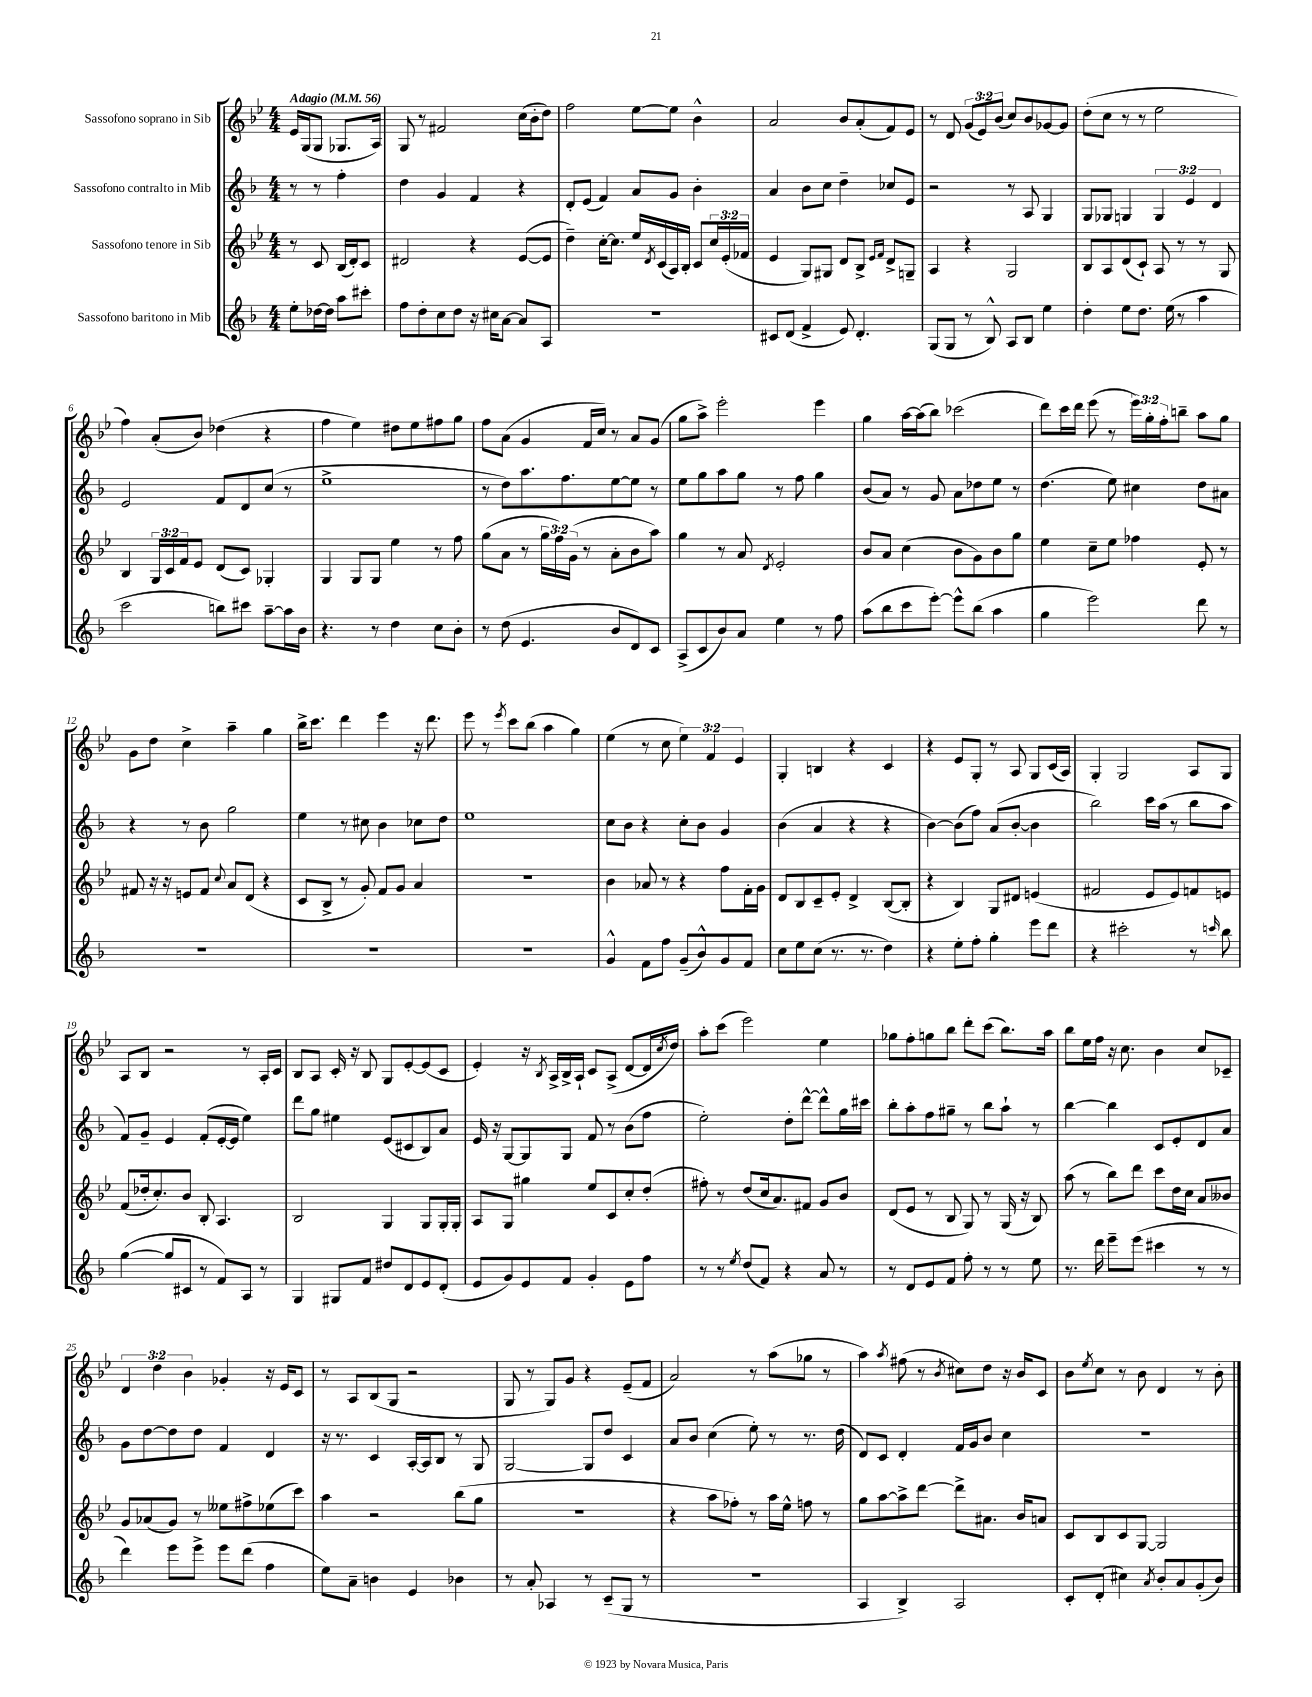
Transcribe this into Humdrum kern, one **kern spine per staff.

**kern	**kern	**kern	**kern
*staff4	*staff3	*staff2	*staff1
*clefG2	*clefG2	*clefG2	*clefG2
*k[b-]	*k[b-e-]	*k[b-]	*k[b-e-]
*M4/4	*M4/4	*M4/4	*M4/4
*MM56	*MM56	*MM56	*MM56
8ee'\L	8r	8r	16e-/LL
.	.	.	(16G/J
[16dd-\L	8c/	8r	8G/J
16dd-\]JJ	.	.	.
8aa\L	(16B-/LL	4ff'\	8.G-/L
.	16d'/J)	.	.
8ccc#'\J	8c/J	.	.
.	.	.	16A/Jk)
=	=	=	=
8ff\L	2d#/	4dd\	8G/
8dd'\	.	.	8r
8cc\	.	4g/	2f#/
8dd\J	.	.	.
16r	4r	4f/	.
16cc#\LK	.	.	.
[8a\J	.	.	.
8a/]L	([8e-/L	4r	(16cc\LL
.	.	.	16b-'\J
8A/J	8e-/]J	.	8dd\J)
=	=	=	=
1r	4dd~\)	8d'/L	2ff\
.	.	(8e/J	.
.	[16cc'\LK	4f/)	.
.	8.cc\]J	.	.
.	16ee-/LL	8a/L	[8ee-\L
.	8qd/	.	.
.	(16c/	.	.
.	16A/)	8g/J	8ee-\]J
.	16B-'/JJ	.	.
.	8c/L	4b-'\	4b-^^\
.	24cc/L	.	.
.	(24e-'/	.	.
.	24f-/JJ	.	.
=	=	=	=
8c#/L	4e-/	4a/	2a/
(8d/J	.	.	.
4f^/	8G/L)	8b-\L	.
.	8G#/J	8cc\J	.
8e/)	8d/L	4dd~\	8b-/L
4.d'/	8B-^/J	.	(8a'/
.	16qqe-/LL	.	.
.	16qqf/JJ	.	.
.	8d^/L	8cc-/L	8f/)
.	8G~/J	8e/J	8e-/J
=	=	=	=
(8G/L	4A/	2r	8r
8G/J	.	.	8d/
8r	4r	.	(12g/L
.	.	.	12e-/)
8B-^^/)	.	.	.
.	.	.	(12b-/J
8A/L	2G/	8r	8cc/L)
8B-/J	.	8A/	8b-/
4ee\	.	4G/	[8g-/
.	.	.	8g-/]J
=	=	=	=
4dd'\	8B-/L	8G/L	(8dd'\L
.	8A/	8G-/J	8cc\J
8ee\L	(8d/	4G/	8r
8.dd\J	8c`/J)	.	8r
.	8A/	6G/	2ee-\
(16ee\	.	.	.
8r	8r	.	.
.	.	6e/	.
4aa\	8r	.	.
.	.	6d/	.
.	8G/	.	.
=	=	=	=
2ccc\	4B-/	2e/	4ff\)
.	24G/LL	.	(8a'/L
.	24c/	.	.
.	24f/J	.	.
.	8e-/J	.	8b-/J)
8bb\L)	(8d/L	8f/L	(4dd-\
8ccc#\J	8c/J)	8d/	.
[8aa~\L	4G-'/	(8cc/J	4r
16aa\]L	.	8r	.
16b-\JJ	.	.	.
=	=	=	=
4.r	4G/	1ee^	4ff\
.	8G/L	.	4ee-\)
8r	8G/J	.	.
4dd\	4ee-\	.	8dd#\L
.	.	.	8ee-\
8cc\L	8r	.	8ff#\
8b-'\J	8ff\	.	8gg\J
=	=	=	=
8r	(8gg\L	8r	8ff\L
(8dd\	8a\J	8dd\L)	(8a\J
4.e/	8r	8.aa\	4g/
.	24gg\LL	.	.
.	24ff\)	.	.
.	.	8.ff\	.
.	(24g\JJ	.	.
.	8r	.	16f/LL
.	.	.	16cc/JJ)
8b-/L	8a'\L	[8ee\	8r
8d/)	8b-\	8ee\]J	8a/L
8c/J	8aa\J)	8r	(8g/J
=	=	=	=
(8A^/L	4gg\	8ee\L	8gg\L
8c/	.	8gg\	8aa^\J)
8b-/)	8r	8aa\	2eee-'\
8a/J	8a/	8gg\J	.
.	8qd/	.	.
4ee\	2e-'/	8r	.
.	.	8ff\	.
8r	.	4gg\	4eee-\
8ff\	.	.	.
=	=	=	=
(8aa\L	8b-/L	(8b-/L	4gg\
8bb-\	8a/J	8a/J)	.
8ccc\	(4cc\	8r	[16aa\LL
.	.	.	(16aa\]J
[8eee'\J)	.	8g/	8bb-\J)
8eee^^\]L	8b-\L	8a\L	(2ccc-\
(8bb-\J	8g\)	8dd-\	.
4aa\	8b-\	8ee\J	.
.	8gg\J	8r	.
=	=	=	=
4gg\	4ee-\	(4.dd\	8ddd\L)
.	.	.	16ccc\L
.	.	.	16ddd\JJ
2eee\)	8cc~\L	.	(8eee-\
.	8ee-\J	8ee\)	8r
.	4ff-\	4cc#\	24eee-\LL)
.	.	.	24gg'\
.	.	.	24ff'\J
.	.	.	8bb~\J
8ddd\	8e-'/	8dd\L	8aa\L
8r	8r	8a#\J	8gg\J
=	=	=	=
1r	8f#/	4r	8g\L
.	16r	.	8dd\J
.	16r	.	.
.	8e/L	8r	4cc^\
.	8f#/J	8b-\	.
.	8qqcc/	.	.
.	8a/L	2gg\	4aa~\
.	(8d/J	.	.
.	4r	.	4gg\
=	=	=	=
1r	8c/L	4ee\	16bb-^\LK
.	.	.	8.ccc\J
.	8B-^/J	.	.
.	8r	8r	4ddd\
.	8g'/)	8cc#\	.
.	8f/L	4b-\	4eee-\
.	8g/J	.	.
.	4a/	8cc-\L	16r
.	.	.	8.ddd\
.	.	8dd\J	.
=	=	=	=
1r	1r	1ee	8eee-\
.	.	.	8r
.	.	.	8qeee-/
.	.	.	8ccc\L
.	.	.	(8bb-\J
.	.	.	4aa\
.	.	.	4gg\)
=	=	=	=
4g^^/	4b-\	8cc\L	(4ee-\
.	.	8b-\J	.
8f\L	8a-/	4r	8r
8ff\J	8r	.	8cc\
(8g~/L	4r	8cc'\L	6ee-\)
8b-^^/)	.	8b-\J	.
.	.	.	6f/
8g/	8ff\L	4g/	.
.	.	.	6e-/
8f/J	16f'\L	.	.
.	16g\JJ	.	.
=	=	=	=
8cc\L	8d/L	(4b-\	4G'/
8ee\	8B-/	.	.
(8cc\J	8c~/	4a/	4B/
8.r	8e-'/J	.	.
.	4d^/	4r	4r
8.r	.	.	.
4dd\)	([8B-/L	4r	4c/
.	8B-'/]J	.	.
=	=	=	=
4r	4r	[4b-\)	4r
8ee'\L	4B-/)	(8b-\]L	8e-/L
8ff'\J	.	8ff\J)	8G'/J
4gg'\	8G/L	(8a/L	8r
.	8d#/J	[8b-'/J	8A/
8eee\L	(4e/	4b-\]	8G/L
8ddd\J	.	.	(16c/L
.	.	.	16A/JJ)
=	=	=	=
4r	2f#/	2bb-\)	4G'/
2ccc#'\	.	.	2G/
.	8e-/L	16ccc\LL	.
.	.	(16aa\JJ	.
.	8e-/)	8r	.
8r	8f/	8bb-\L	8A/L
16qqccc/	.	.	.
8bb-\	8e/J	8aa\J	8G/J
=	=	=	=
([4gg\	(8f/L	8f/L)	8A/L
.	16dd-'/k	8g~/J	8B-/J
.	8.cc'/)	.	.
8gg/]L	.	4e/	2r
8c#/J	8b-/J	.	.
8r	8B-'/	(8f'/L	.
8f/L)	4.A/	[16e'/L	.
.	.	16e/]JJ	.
8A/J	.	4ee\)	8r
8r	.	.	16A'/LL
.	.	.	16c/JJ
=	=	=	=
4G/	2B-/	8ddd\L	8B-/L
.	.	8gg\J	8A/J
8G#/L	.	4ee#\	16c'/
.	.	.	16r
8f/J	.	.	8B-/
8dd#/L	4G/	(8e/L	8G/L
8d/	.	8c#/	[8e-'/
8e/	8G/L	8B-/)	(8e-/]
(8d'/J	16G'/L	8a/J	8c/J
.	16G'/JJ	.	.
=	=	=	=
8e/L	8A/L	16e/	4e-'/)
.	.	16r	.
8g/)	8G/J	[8G/L	.
8e/	4gg#\	8G/]	16r
.	.	.	8qB-/
.	.	.	16A^/LL
8f/J	.	8G/J	16B-^/
.	.	.	16A`/JJ
4g'/	8ee-/L	8f/	8c/L
.	8c/	8r	(8A^/J
8e\L	8cc'/	(8b-\L	[8d/L
8ff\J	(8dd'/J	8ff\J	16d/]L
.	.	.	8qcc/
.	.	.	16dd/JJ)
=	=	=	=
8r	8ff#'\)	2ee'\)	8aa'\L
8r	8r	.	(8ccc\J
8qee/	.	.	.
(8dd/L	(8dd/L	.	2eee-\)
8f/J)	16cc/k	.	.
.	8.a/)	.	.
4r	.	8dd'\L	.
.	8f#/J	[8ddd^^\J	.
8a/	8g/L	8ddd^^\]L	4ee-\
8r	8b-/J	16gg\L	.
.	.	16ccc#\JJ	.
=	=	=	=
8r	(8d/L	8bb-'\L	8gg-\L
8d/L	8e-/J	8aa'\	8ff'\
8e/	8r	8ff\	8gg\
8f/J	8B-/	8gg#~\J	8bb-\J
8ff'\	8G/)	8r	8ddd'\L
8r	8r	8bb-\L	(8ccc\J
8r	(16G/	8aa`\J	8.bb-\L)
.	16r	.	.
8ee\	8B-/)	8r	.
.	.	.	16aa\Jk
=	=	=	=
8.r	(8aa\	[4bb-\	8bb-\L
.	8r	.	16ee-\L
16ddd\	.	.	16ff\JJ
8eee~\L	8bb-\L)	4bb-\]	16r
.	.	.	8.cc\
(8eee\J	8ddd\J	.	.
4ccc#\	8ccc\L	8c/L	4b-\
.	16dd\L	8e'/	.
.	16cc\JJ	.	.
8r	8a/L	8d/	8cc/L
8r	8b--/J	8a/J	8c-~/J
=	=	=	=
4ddd\)	8g/L	8g\L	6d/
.	(8a-/	[8dd\	.
.	.	.	6dd\
8eee\L	8g/J)	8dd\]	.
.	.	.	6b-\
8eee^\J	8r	8dd\J	.
8eee\L	8ee--\L	4f/	4g-'/
(8ddd\J	8ff#^\	.	.
4ff\	(8ee-\	4d/	16r
.	.	.	16e-/LK
.	8ccc\J)	.	8c/J
=	=	=	=
8ee\L)	4aa\	16r	8r
.	.	8.r	.
8a~\J	.	.	8A/L
4b\	2r	4c/	(8B-/
.	.	.	8G/J
4e/	.	[16A'/LL	2r
.	.	16A/]J	.
.	.	8B-/J	.
4b-\	(8bb-\L	8r	.
.	8gg\J	8G/	.
=	=	=	=
8r	1r	[2G/	8G/
8a'/	.	.	8r
4A-/	.	.	8G/L)
.	.	.	8g/J
8r	.	8G/]L	4r
(8c~/L	.	8dd/J	.
8G/J	.	4c/	(8e-~/L
8r	.	.	8f/J
=	=	=	=
1r	4r	8a/L	2a/)
.	.	8b-/J	.
.	8aa\L	(4cc\	.
.	8ff-'\J)	.	.
.	8r	8ee'\)	8r
.	16aa\LL	8r	(8aa\L
.	16ee-^^\JJ	.	.
.	8ff\	8.r	8gg-\J
.	8r	.	8r
.	.	(16dd\	.
=	=	=	=
4A/	8gg\L	8d/L)	4aa\)
.	[8aa\	8c/J	.
.	.	.	8qaa/
4B-^/)	8aa^\]	4d'/	(8ff#\
.	[8ddd\J	.	8r
.	.	.	8qb-/
2A/	8ddd^\]L	16f/LL	8cc#\L)
.	.	16g/J	.
.	8.a#\J	8b-/J	8dd\J
.	.	4cc\	16r
.	16b-/LK	.	16b-/LK
.	8a/J	.	8c/J
=	=	=	=
8c'/L	8c/L	1r	8b-\L
.	.	.	8qee-/
(8d'/J	8B-/	.	8cc\J
4cc#\)	8c/	.	8r
.	[8G/J	.	8b-\
8qa/	.	.	.
8b-'/L	2G/]	.	4d/
8a/	.	.	.
(8g'/	.	.	8r
8b-/J)	.	.	8b-'\
==	==	==	==
*-	*-	*-	*-
